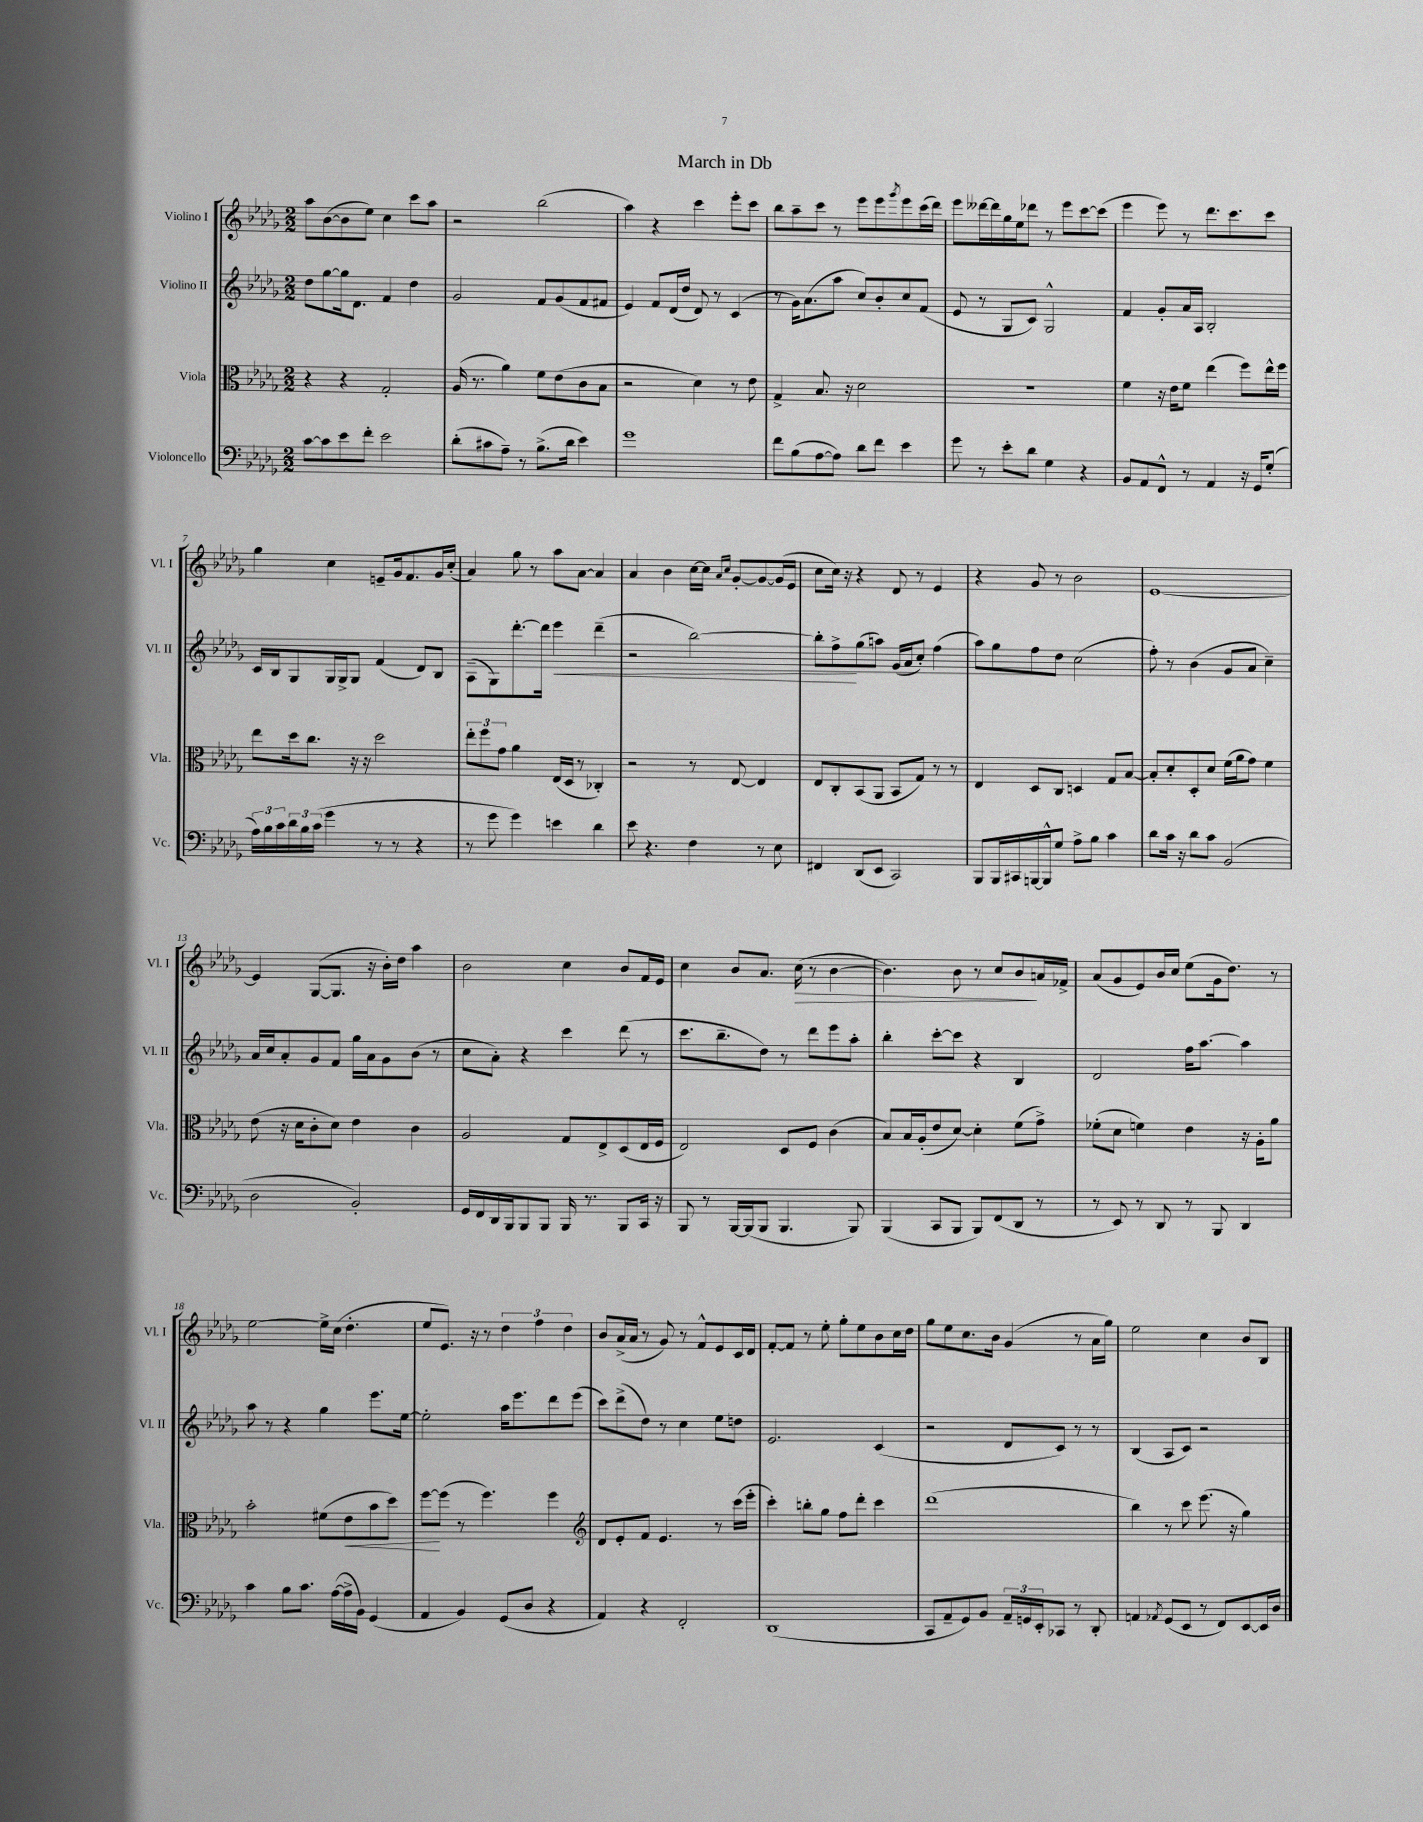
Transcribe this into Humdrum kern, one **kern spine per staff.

**kern	**kern	**kern	**kern
*staff4	*staff3	*staff2	*staff1
*clefF4	*clefC3	*clefG2	*clefG2
*k[b-e-a-d-g-]	*k[b-e-a-d-g-]	*k[b-e-a-d-g-]	*k[b-e-a-d-g-]
*M2/2	*M2/2	*M2/2	*M2/2
[8c\L	4r	8dd-\L	8aa-\L
8c\]	.	[8gg-\	([8b-\
8e-\	4r	16gg-\]k	8b-\]
.	.	8.d-\J	.
8f'\J	.	.	8ee-\J)
2e-\	2G-'/	4f/	4cc\
.	.	4dd-\	8ccc\L
.	.	.	8aa-\J
=	=	=	=
(8d-'\L	(16A-/	2g-/	2r
.	8.r	.	.
8c#\	.	.	.
8A-~\J)	4a-\)	.	.
8r	.	.	.
(8.B-^\L	8f\L	8f/L	(2bb-\
.	(8e-\	(8g-/	.
16d-\Jk	.	.	.
4e-\)	8c\	8f/	.
.	8B-\J	8f#/J	.
=	=	=	=
1g-	2r	4e-/)	4aa-\)
.	.	8f/L	4r
.	.	(16d-/L	.
.	.	16dd-/JJ	.
.	4d-\)	8d-/)	4ccc\
.	.	8r	.
.	8r	(4c/	8eee-'\L
.	8e-\	.	8ccc\J
=	=	=	=
8f\L	4G-^/	8r	8bb-\L
(8B-\	.	16g-\LK)	8aa-~\
.	.	(8.a-\	.
[8A-\	8.B-/	.	8ccc\J
8A-\]J)	.	8aa-\J	8r
.	16r	.	.
8d-\L	2d-\	8cc/L)	8eee-\L
8f\J	.	8b-'/	8eee-\
.	.	.	8qggg-/
4e-\	.	8cc/	8eee-\
.	.	(8f/J	(16ccc\L
.	.	.	16ddd-\JJ)
=	=	=	=
8g-\	1r	8e-/	8eee-\L
8r	.	8r	[16ddd--\L
.	.	.	16ddd--\]
8e-'\L	.	8G-/L	16gg-\
.	.	.	16ee-\J
8d-\J	.	8c/J)	8ddd-\J
4G-\	.	2G-^^/	8r
.	.	.	8eee-\L
4r	.	.	[8ccc\
.	.	.	(8ccc\]J
=	=	=	=
8BB-/L	4f\	4f/	4eee-\
8AA-/	.	.	.
8FF^^/J	16r	8g-'/L	8eee-\)
.	16e-\LK	.	.
8r	8f\J	16a-/L	8r
.	.	16A-/JJ	.
4AA-/	(4ee-\	2B-'/	8.ddd-\L
.	.	.	8.ccc\
16r	8ff\L)	.	.
16GG-/LK	.	.	.
(8G-'/J	16ee-^^\L	.	8ccc\J
.	16ff\JJ	.	.
=	=	=	=
24A-\LL)	8ee-\L	16c/LL	4gg-\
24B-\	.	.	.
.	.	16B-/J	.
24c\	.	.	.
24d-\	16dd-\k	8G-/	.
24B-\	.	.	.
.	8.cc\J	.	.
(24c\JJ	.	.	.
4g-\	.	16G-/L	4cc\
.	.	16G-^/J	.
.	16r	8G-/J	.
.	16r	.	.
8r	2dd-\	(4f/	8e~/L
8r	.	.	16g-/k
.	.	.	8.f/
4r	.	8d-/L)	.
.	.	8B-/J	16g-/L
.	.	.	(16cc'/JJ
=	=	=	=
8r	12ee-'\L	(8A-~\L	4a-/)
.	12ff\	.	.
8g-\	.	8G-\)	.
.	12g-\J	.	.
4g-\)	4a-\	[8.ddd-'\	8gg-\
.	.	.	8r
.	.	16ddd-\]Jk	.
4e\	(16E-/LL	4eee-\	8aa-\L
.	16D-/JJ	.	.
.	8r	.	[8a-\J
4d-\	4C-'/)	(4ddd-~\	4a-/]
=	=	=	=
8e-\	2r	2r	4a-/
4.r	.	.	.
.	.	.	4b-\
4F\	8r	[2bb-\)	[16cc\LL
.	.	.	16cc\]JJ
.	.	.	16qqa-/LL
.	.	.	16qqcc/JJ
.	[8E-/	.	[8g-'/L
8r	4E-/]	.	8g-/_
8E-\	.	.	(16g-/]L
.	.	.	16e-/JJ
=	=	=	=
4FF#/	8E-/L	8bb-'\]L	8cc\L
.	8C'/	8ff^\	16cc\Jk)
.	.	.	16r
(8DD-/L	(8BB-/	(8gg-\	4r
8EE-/J	8AA-/J	8aa\J)	.
2CC/)	8BB-/L	(16g-/LL	8d-/
.	.	16a-/J	.
.	8G-/J)	8cc'/J)	8r
.	8r	(4ff\	4e-/
.	8r	.	.
=	=	=	=
8BBB-/L	4E-/	8aa-\L)	4r
16BBB-/L	.	8gg-\	.
16CC#/	.	.	.
[16BBB/	8D-/L	8ff\	8g-/
16BBB^^/]J	.	.	.
8G-/J	8C/J	8dd-\J	8r
8A-^\L	4D/	(2cc\	2b-\
8B-\J	.	.	.
4c\	8G-/L	.	.
.	[8B-/J	.	.
=	=	=	=
8d-\L	8B-'/]L	8ff'\)	[1e-
16c\Jk	8d-'/	8r	.
16r	.	.	.
8d-\L	8D-'/	(4b-\	.
8c\J	8d-/J	.	.
(2BB-/	(16f\LL	8g-/L	.
.	16a-\J	.	.
.	8g-\J)	8a-/J	.
.	4f\	4cc~\)	.
=	=	=	=
2D-\	(8e-\	16a-/LL	4e-/]
.	.	16cc/J	.
.	16r	8a-'/	.
.	16d-\LK	.	.
.	8c'\	8g-/	([8G-/L
.	8d-\J)	8f/J	8.G-/]J
2BB-'/)	4e-\	16gg-\LL	.
.	.	16a-\J	16r
.	.	8g-\	16b-'\LL)
.	.	.	16dd-\JJ
.	4c\	(8b-\J	4aa-\
.	.	8r	.
=	=	=	=
16GG-/LL	2A-/	8cc\L	2b-\
16FF/	.	.	.
16DD-/	.	8a-'\J)	.
16BBB-/J	.	.	.
8BBB-/	.	4r	.
8BBB-/J	.	.	.
16BBB-/	8G-/L	4ccc\	4cc\
8.r	.	.	.
.	8E-^/	.	.
8BBB-/L	(8D-/	(8ddd-\	8b-/L
16CC/Jk	16E-/L	8r	16f/L
16r	16F/JJ	.	16e-/JJ
=	=	=	=
8BBB-/	2E-/)	8.ccc\L	4cc\
8r	.	.	.
.	.	8.bb-~\	.
[16BBB-/LL	.	.	8b-/L
(16BBB-/]J	.	.	.
8BBB-/J	.	8dd-\J)	8.a-/J
4.BBB-/	8D-/L	8r	.
.	.	.	(16cc\
.	8F/J	8ddd-\L	8r
.	(4c\	8eee-\	[4b-\
8BBB-/)	.	8aa-'\J	.
=	=	=	=
(4BBB-/	8B-/L)	4bb-'\	4.b-\])
.	16B-/L	.	.
.	(16A-'/J	.	.
8CC/L	8e-/	[8ccc'\L	.
8BBB-/J	[8d-/J)	8ccc\]J	8b-\
8BBB-/L)	4d-'\]	4r	8r
(8FF/	.	.	8cc/L
8DD-/J	(8f\L	4B-/	8b-/
8r	8g-^\J)	.	16a/L
.	.	.	16f-^/JJ
=	=	=	=
8r	(8f-'\L	2d-/	(8a-/L
8EE-/)	8d-\J	.	8g-/
8r	4f\)	.	8e-/)
8DD-/	.	.	16b-/L
.	.	.	16cc/JJ
8r	4e-\	16ff\LK	(8ee-\L
.	.	[8.aa-\J	.
8BBB-/	.	.	16g-\k
.	.	.	8.dd-\J)
4DD-/	16r	4aa-\]	.
.	16A-'\LK	.	.
.	8a-\J	.	8r
=	=	=	=
4c\	2b-'\	8aa-\	[2ee-\
.	.	8r	.
8B-\L	.	4r	.
8.c\J	.	.	.
.	(8f#\L	4gg-\	16ee-^\]LL
([16A-\LL	.	.	(16cc\JJ
16A-^\]	8e-\	.	4.dd-'\
16BB-\JJ)	.	.	.
(4GG-/	8b-\	8.eee-\L	.
.	8dd-\J)	.	.
.	.	[16ee-\Jk	.
=	=	=	=
4AA-/	[8ff\L	2ee-'\]	8ee-/L
.	(8ff\]J	.	8.e-/J)
4BB-/)	8r	.	.
.	.	.	16r
.	4.ff\)	.	8r
(8GG-/L	.	16aa-\LK	6dd-\
.	.	8.eee-\	.
8D-/J	.	.	.
.	.	.	6ff\
4r	4ff\	8ddd-\	.
.	.	.	6dd-\
.	.	(8eee-\J	.
=	=	=	=
*	*clefG2	*	*
4AA-/)	8d-/L	8ccc\L)	8b-/L
.	8e-'/	(8ddd-^\	(16a-^/L
.	.	.	16a-/JJ
4r	8f/J	8dd-\J)	8r
.	4.e-/	8r	8g-/)
2FF'/	.	4cc\	8r
.	.	.	8f^^/L
.	8r	8ee-\L	8e-/
.	(16ccc\LL	8dd\J	16c/L
.	16eee-'\JJ	.	16d-/JJ
=	=	=	=
(1DD-	4ccc'\)	2.e-/	[8f'/L
.	.	.	8f/]J
.	8bb'\L	.	8r
.	8gg-\J	.	8ee-'\
.	8ff\L	.	8gg-'\L
.	8ddd-'\J	.	8ee-\
.	4ccc\	(4c/	8b-\
.	.	.	16cc\L
.	.	.	16dd-\JJ
=	=	=	=
8CC/L	(1ddd-	2r	8gg-\L
8AA-~/	.	.	8ee-\
8GG-/)	.	.	8.cc\
8BB-/J	.	.	.
.	.	.	16b-\Jk
24AA-~/LL	.	8d-/L	(4g-/
24GG/	.	.	.
24EE-'/J	.	.	.
8CC-/J	.	8c/J)	.
8r	.	8r	8r
8DD-'/	.	8r	16a-\LL
.	.	.	16gg-\JJ)
=	=	=	=
4AA/	4bb-\)	(4B-/	2ee-\
8qAA-/	.	.	.
(8GG-/L	8r	8A-/L	.
8EE-/J	8ccc\	8c/J)	.
8r	(8.eee-\	2r	4cc\
8FF/L)	.	.	.
.	16r	.	.
[8EE-/	4gg-\)	.	8b-/L
16EE-/]L	.	.	8B-/J
16D-/JJ	.	.	.
==	==	==	==
*-	*-	*-	*-
